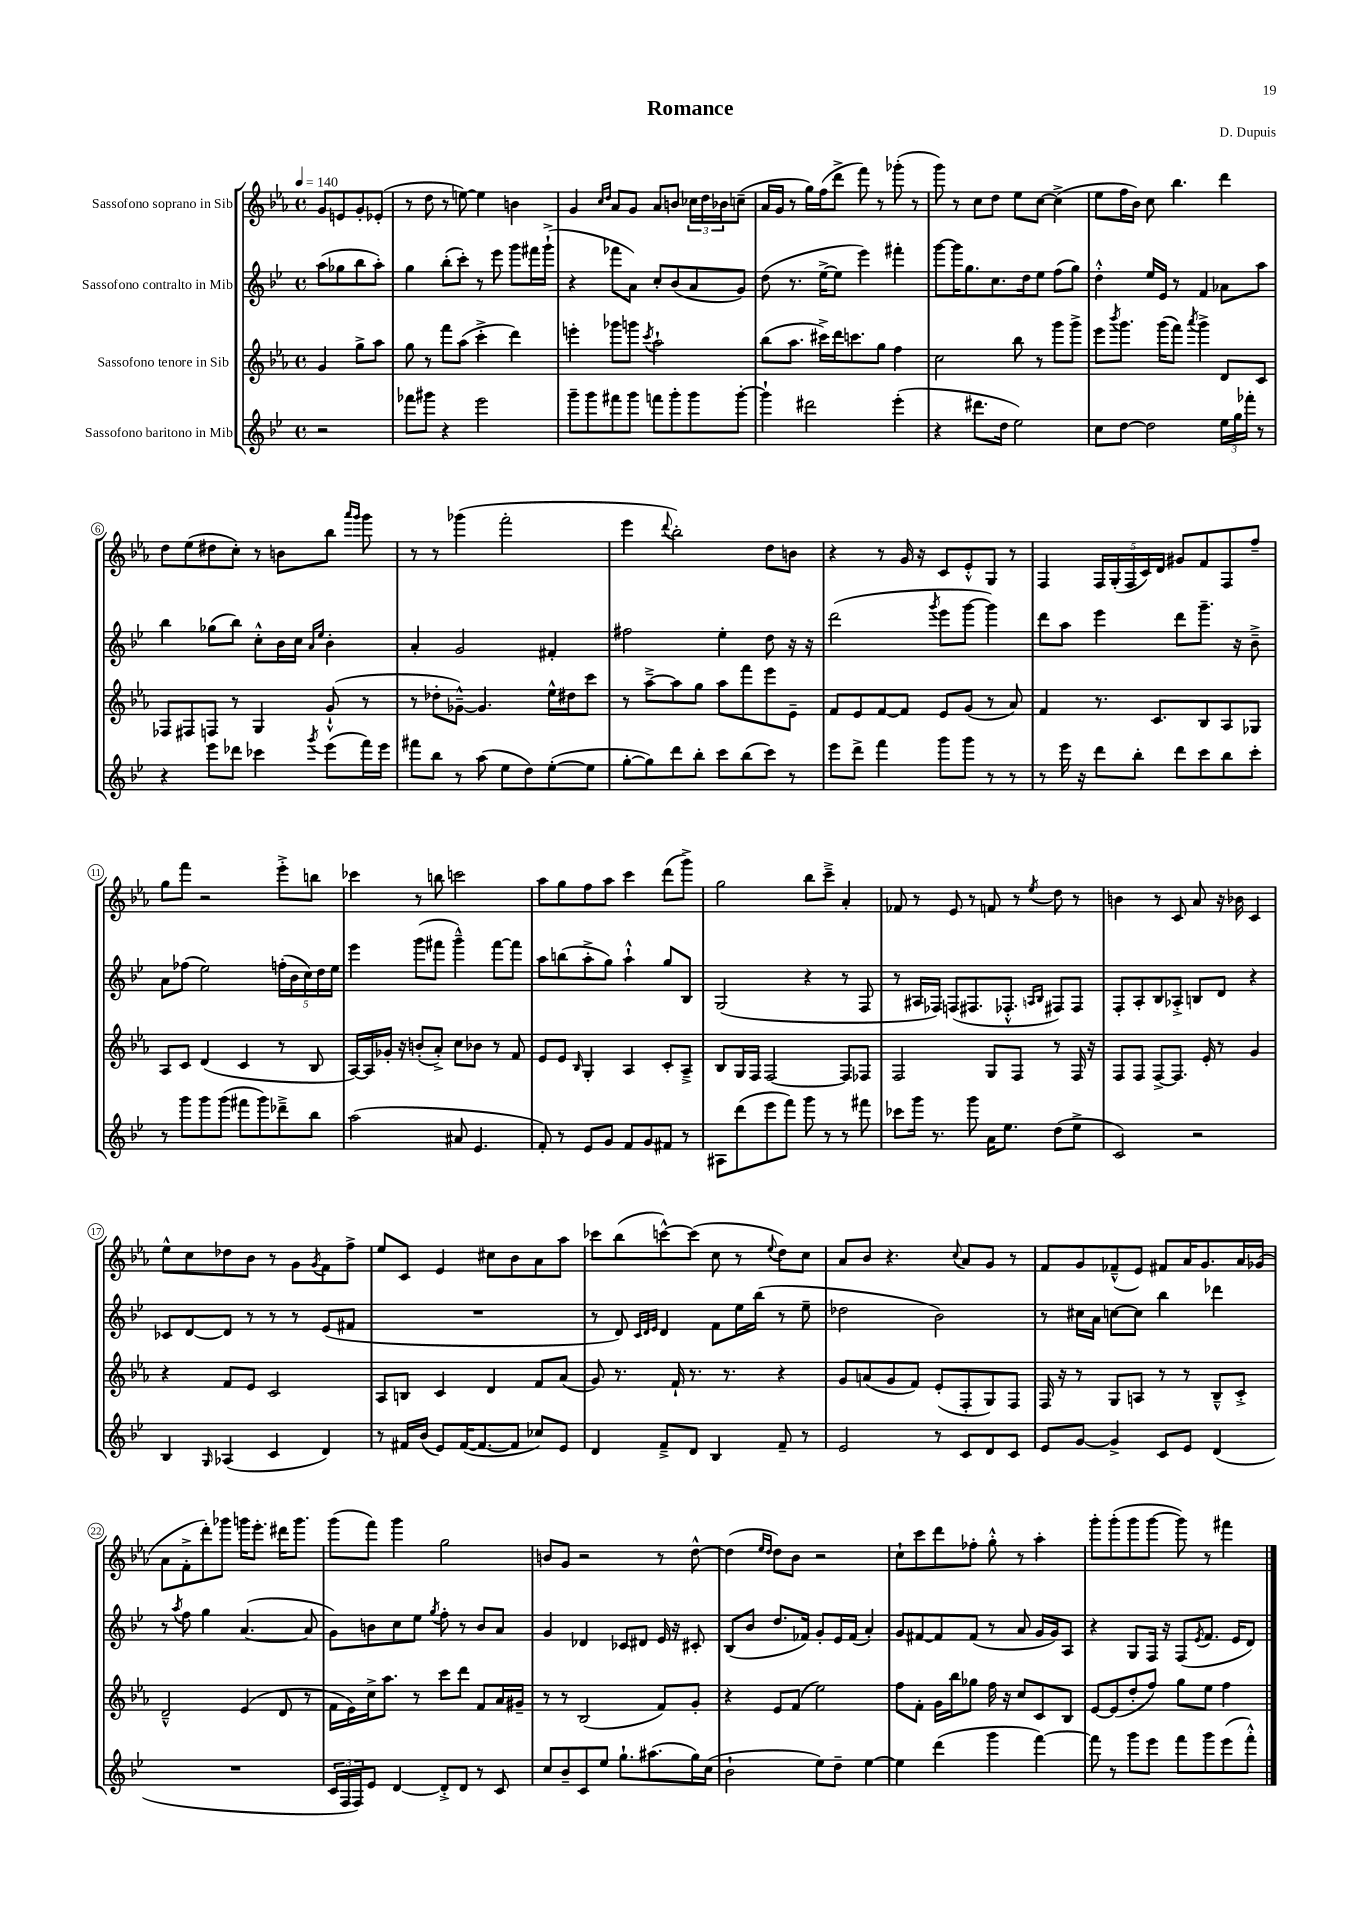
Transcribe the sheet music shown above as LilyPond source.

\header { title = "Romance" composer = "D. Dupuis" }
<<
\new StaffGroup <<
\new Staff = "s0" \with { instrumentName = "Sassofono soprano in Sib" } {
    \clef treble \key ees \major \defaultTimeSignature \time 4/4 \partial 2 \tempo 4 = 140
    g'8 e'8 g'8-. ees'8-.( |
    r8 d''8 r8 e''8~) e''4 b'4 |
    g'4 \grace { c''16 d''16 } aes'8 g'8 aes'8 b'8 \tuplet 3/2 { ces''16 d''16 bes'16 } c''8--( |
    aes'16 g'16 r8 g''16) f''16( d'''8-> f'''8) r8 ges'''8-.( r8 |
    g'''8) r8 c''8 d''8 ees''8 c''8~ c''4->( |
    ees''8 f''16 bes'16) c''8 bes''4. d'''4 |
    d''8 ees''8( dis''8 c''8-.) r8 b'8 bes''8 \grace { aes'''16 g'''16 } g'''8 |
    r8 r8 ges'''4( f'''2-. |
    ees'''4 \appoggiatura { d'''8 } bes''2-.) d''8 b'8 |
    r4 r8 g'16 r16 c'8 ees'8-.-^ g8 r8 |
    f4 \tuplet 5/4 { f16 g16-.( f16 c'16) d'16 } gis'8 f'8 f8 f''8-- |
    g''8 f'''8 r2 ees'''8-.-> b''8 |
    ces'''4 r8 b''8 c'''2 |
    aes''8 g''8 f''8 aes''8 c'''4 d'''8( g'''8->) |
    g''2 bes''8 c'''8---> aes'4-. |
    fes'8 r8 ees'8 r8 f'8 r8 \acciaccatura { ees''8 } d''8 r8 |
    b'4 r8 c'8 aes'8 r16 bes'16 c'4 |
    ees''8-^ c''8 des''8 bes'8 r8 g'8 \acciaccatura { g'8 } f'8 f''8-> |
    ees''8 c'8 ees'4 cis''8 bes'8 aes'8 aes''8 |
    ces'''8 bes''8( c'''8~-^) c'''8( c''8 r8 \appoggiatura { ees''8 } d''8) c''8 |
    aes'8 bes'8 r4. \appoggiatura { c''8 } aes'8 g'8 r8 |
    f'8 g'8 fes'8---^( ees'8) fis'8 aes'16 g'8. aes'16 ges'16( |
    aes'8 f'8-.-> d'''8-.) ges'''8 g'''16 ees'''8.-. dis'''16 g'''8. |
    g'''8( f'''8) g'''4 g''2 |
    b'8 g'8 r2 r8 d''8~-^ |
    d''4( \grace { ees''16 d''16 } d''8) bes'8 r2 |
    c''8-! c'''8 d'''8 fes''8-. g''8-.-^ r8 aes''4-. |
    g'''8-. g'''8-.( g'''8 g'''8~ g'''8) r8 fis'''4 \bar "|." |
}
\new Staff = "s1" \with { instrumentName = "Sassofono contralto in Mib" } {
    \clef treble \key bes \major \defaultTimeSignature \time 4/4 \partial 2
    a''8( ges''8 bes''8 a''8-.) |
    g''4 bes''8-.( c'''8-.) r8 ees'''8 g'''8 fis'''16 g'''16-!->( |
    r4 fes'''8 a'8) c''8-. bes'8( a'8 g'8) |
    d''8( r8. ees''16~-> ees''8 ees'''4) fis'''4-. |
    g'''8~ g'''16 g''8. c''8. d''16 ees''8 f''8( g''8) |
    d''4-.-^ ees''16 ees'16 r8 f'4 aes'8 a''8 |
    bes''4 ges''8( bes''8) c''8-.-^ bes'16 c''16 \grace { a'16 ees''16 } bes'4-. |
    a'4-. g'2 fis'4-. |
    fis''2 ees''4-. d''8 r16 r16 |
    d'''2( \acciaccatura { g'''8 } ees'''8 g'''8~ g'''4) |
    d'''8 a''8 ees'''4 d'''8 g'''8.-- r16 bes'8---> |
    a'8 fes''8( ees''2) \tuplet 5/4 { f''16-.( bes'16 c''16) d''16 ees''16 } |
    ees'''4 g'''8( fis'''8 g'''4---^) fis'''8~ fis'''8 |
    a''8 b''8( a''8-.-> g''8) a''4-!-^ g''8 bes8 |
    g2( r4 r8 f8 |
    r8 ais16 fes16) f8( fis8. fes8.-.-^ \grace { a16 bes16 } fis8) fis8 |
    f8-. a8-. bes8 aes8-.-> b8 d'8 r4 |
    ces'8 d'8~ d'8 r8 r8 r8 ees'8( fis'8 |
    R1 |
    r8 d'8) \grace { c'32 d'32 ees'32 } d'4 f'8 ees''16 bes''16( r8 ees''8-- |
    des''2 bes'2) |
    r8 cis''16 a'16 c''8~ c''8 bes''4 des'''4 |
    r8 \acciaccatura { a''8 } f''8 g''4 a'4.~( a'8 |
    g'8) b'8 c''8 ees''8 \acciaccatura { g''8 } f''8-. r8 b'8 a'8 |
    g'4 des'4 ces'8 dis'8 ees'16 r16 cis'8-. |
    bes8( bes'8 d''8. fes'16) g'8-. ees'16 fes'16( a'4-.) |
    g'8 fis'8~ fis'8 fis'8( r8 a'8 g'16 g'16) a8 |
    r4 g8 f16 r16 f8( \acciaccatura { ees'8 } f'8. ees'16 d'8) \bar "|." |
}
\new Staff = "s2" \with { instrumentName = "Sassofono tenore in Sib" } {
    \clef treble \key ees \major \defaultTimeSignature \time 4/4 \partial 2
    g'4 g''8-> aes''8 |
    g''8 r8 f'''8 aes''8( c'''4-.-> d'''4) |
    e'''4-. ges'''8 g'''8 \acciaccatura { c'''8 } aes''2-! |
    bes''8( aes''8. cis'''16->) d'''16 c'''8. g''8 f''4 |
    c''2 bes''8 r8 g'''8 g'''8-> |
    ees'''8 \acciaccatura { bes'''8 } g'''8. g'''16( f'''8) \acciaccatura { aes'''8 } g'''4-> d'8 c'8 |
    fes8 fis8 f8 r8 g4 g'8-!-^( r8 |
    r8 des''8-. ges'8~---^) ges'4. ees''16-^ dis''16 c'''8 |
    r8 aes''8~---> aes''8 g''8 aes''8 f'''8 ees'''8 ees'8-- |
    f'8 ees'8 f'8~ f'8 ees'8 g'8( r8 aes'8) |
    f'4 r8. c'8. bes8 aes8 ges8 |
    aes8 c'8 d'4( c'4 r8 bes8 |
    aes16~) aes16 ges'16-. r16 b'8-.( aes'8-.->) c''8 bes'8 r8 f'8 |
    ees'8 ees'8 \grace { bes16 } g4-. aes4 c'8-. aes8---> |
    bes8 g16 f16 f2~ f8 fes8 |
    f2 g8 f8 r8 f16 r16 |
    f8 f8 f8~-> f8. ees'16-. r8 g'4 |
    r4 f'8 ees'8 c'2 |
    aes8 b8 c'4 d'4 f'8 aes'8( |
    g'8) r8. f'16-! r8. r8. r4 |
    g'8 a'8( g'8 f'8) ees'8-.( f8-. g8) f8 |
    f16 r16 r8 g8 a8 r8 r8 bes8---^ c'8-.-> |
    d'2---^ ees'4( d'8 r8 |
    f'16 ees'16) c''16-> aes''8. r8 c'''8 d'''8 f'8 aes'16 gis'16-- |
    r8 r8 bes2( f'8) g'8-. |
    r4 ees'8 f'8( ees''2) |
    f''8 f'8-. g'16 bes''16 ges''8 f''16 r16 c''8 c'8 bes8 |
    ees'8~ ees'8( d''8-. f''8) g''8 ees''8 f''4 \bar "|." |
}
\new Staff = "s3" \with { instrumentName = "Sassofono baritono in Mib" } {
    \clef treble \key bes \major \defaultTimeSignature \time 4/4 \partial 2
    r2 |
    fes'''8 gis'''8 r4 ees'''2 |
    g'''8-- g'''8 fis'''8 g'''8 f'''8 g'''8-. g'''8 g'''8~-. |
    g'''4-! dis'''2 ees'''4-.( |
    r4 dis'''8. d''16 ees''2) |
    c''8 d''8~ d''2 \tuplet 3/2 { ees''16 g''16 fes'''16-. } r8 |
    r4 ees'''8 des'''8 ces'''4 \acciaccatura { g'''8 } ees'''8( f'''16) ees'''16 |
    fis'''8 bes''8 r8 a''8( ees''8 d''8) ees''8~-.( ees''8 |
    g''8~-. g''8) d'''8 bes''8-. c'''8 bes''8( c'''8) r8 |
    ees'''8 d'''8-> f'''4 g'''8 g'''8 r8 r8 |
    r8 ees'''16 r16 d'''8 bes''8-. d'''8 c'''8 bes''8 c'''8-. |
    r8 g'''8 g'''8 g'''8( fis'''8 g'''8) des'''8---> bes''8 |
    a''2( ais'8 ees'4. |
    f'8-.) r8 ees'8 g'8 f'8 g'8 fis'8 r8 |
    ais8 d'''8( ees'''8 f'''8) g'''8 r8 r8 fis'''8 |
    ces'''8 g'''16 r8. g'''8 a'16 ees''8. d''8( ees''8-> |
    c'2) r2 |
    bes4 \grace { g16 } aes4( c'4 d'4) |
    r8 fis'16 bes'16( ees'8) fis'16~( fis'8.~ fis'8 ces''8) ees'8 |
    d'4 f'8---> d'8 bes4 f'8-- r8 |
    ees'2 r8 c'8 d'8 c'8 |
    ees'8 g'8~ g'4-> c'8 ees'8 d'4( |
    R1 |
    \tuplet 3/2 { c'16 f16 f16) } ees'8 d'4~ d'8-.-> d'8 r8 c'8 |
    c''8 bes'8-- c'8 ees''8 g''8.-! ais''8.( g''16) c''16( |
    bes'2-! ees''8) d''8-- ees''4~ |
    ees''4 d'''4( g'''4 f'''4~) |
    f'''8 r8 g'''8 ees'''8 f'''8 g'''8 ees'''8( f'''8-.-^) \bar "|." |
}
>>
>>
\layout { \context { \Score \override BarNumber.stencil = #(make-stencil-circler 0.1 0.3 ly:text-interface::print) } }
